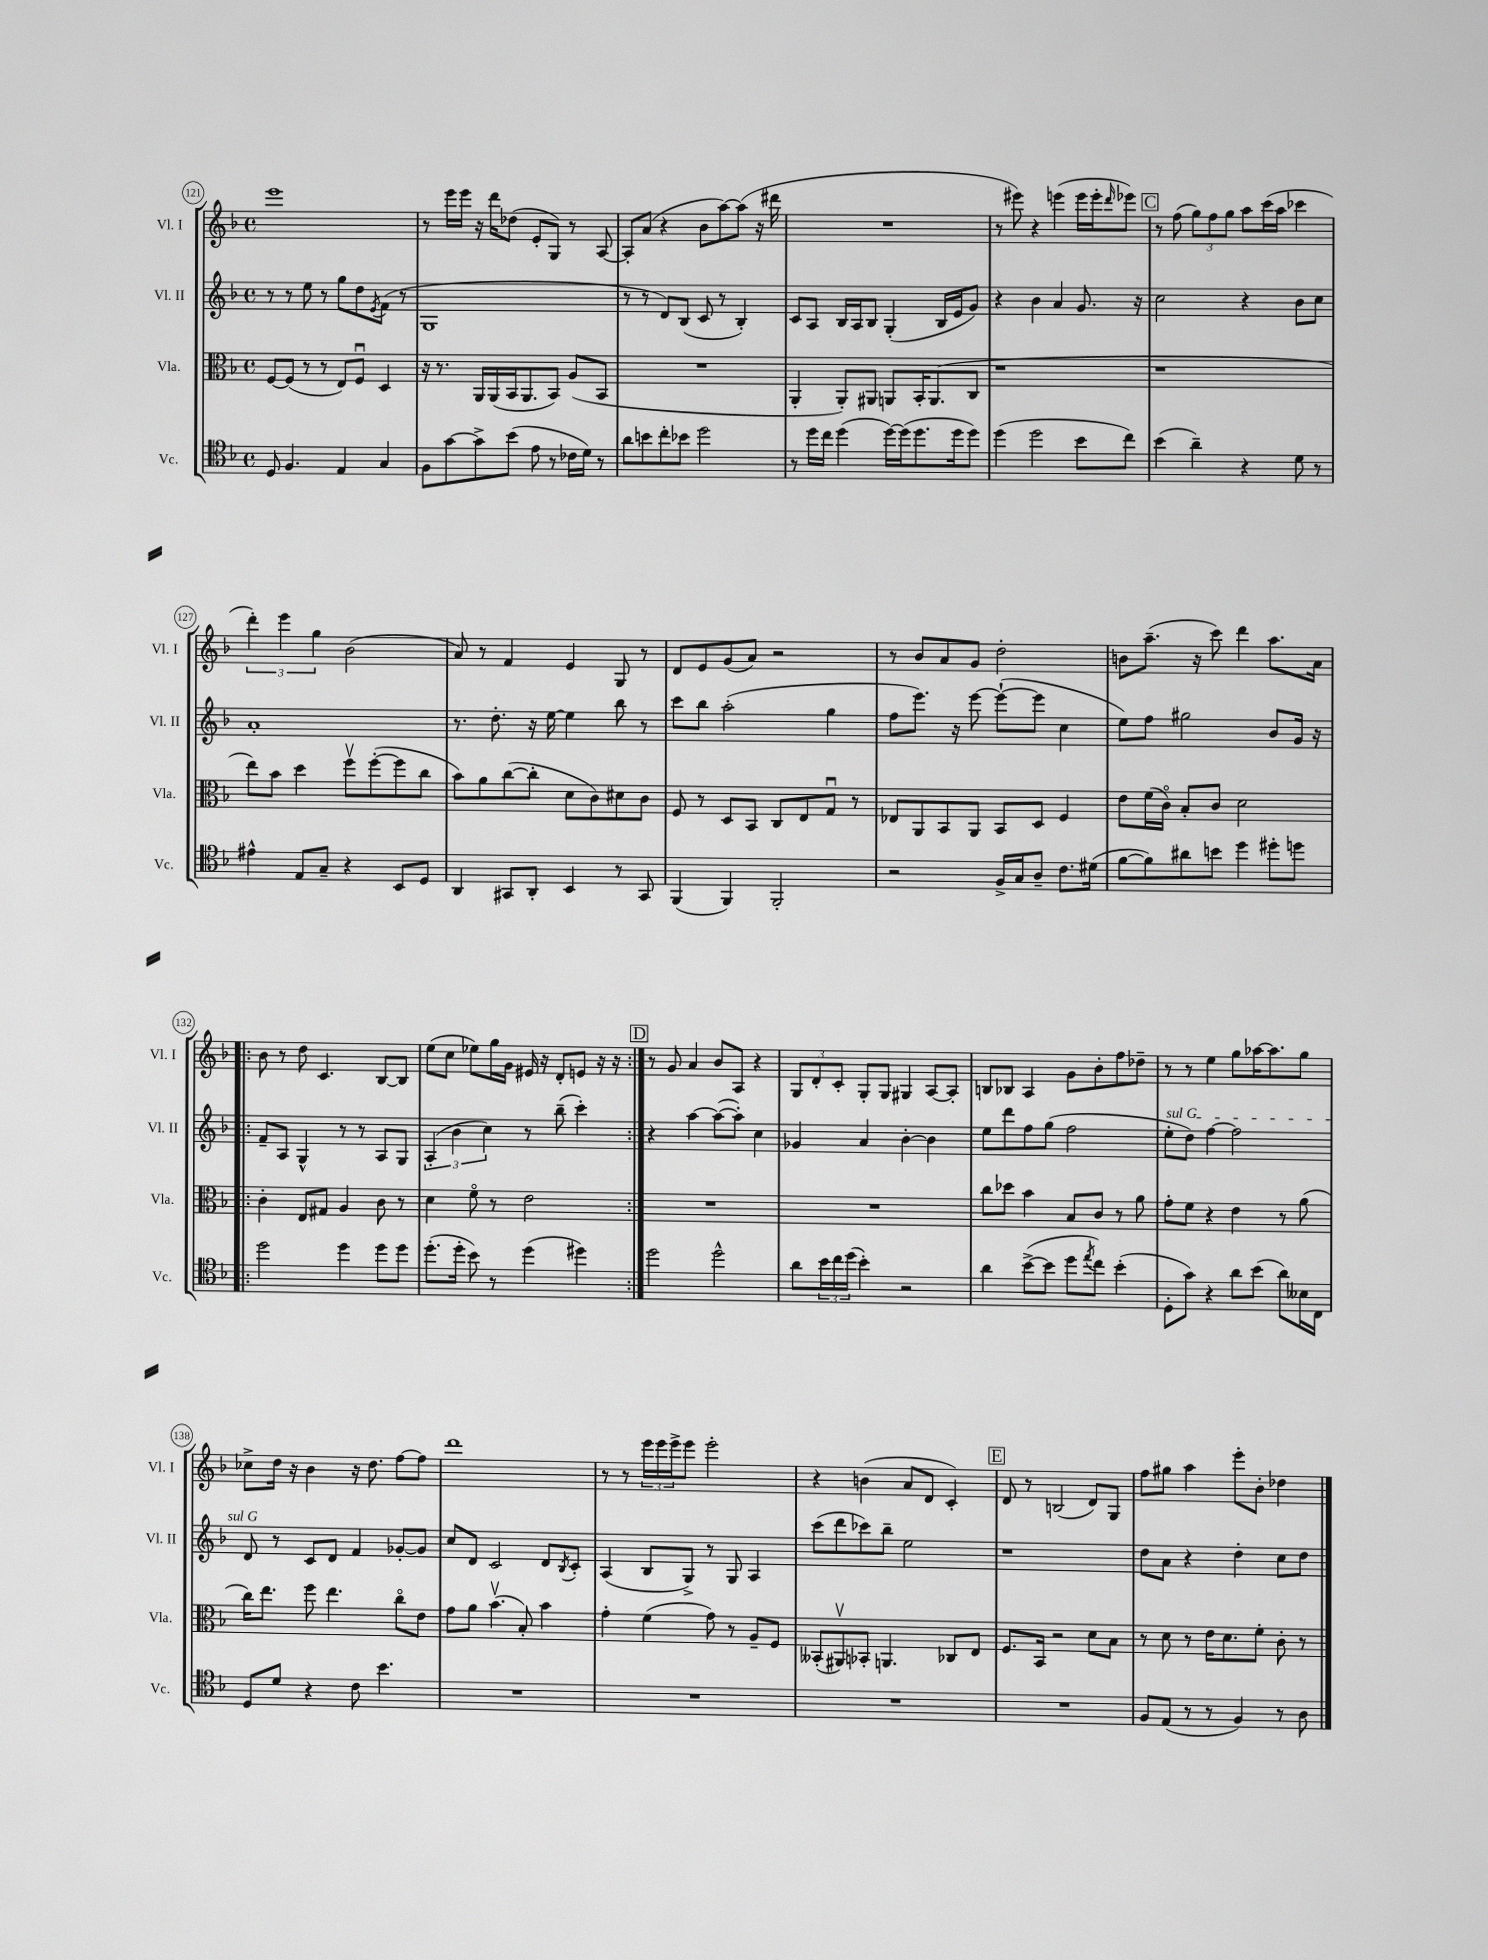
<<
\new StaffGroup <<
\new Staff = "s0" \with { instrumentName = "Vl. I" shortInstrumentName = "Vl. I" } {
    \clef treble \key f \major \defaultTimeSignature \time 4/4
    e'''1 |
    r8 e'''16 e'''16 r16 d'''16 des''8( e'8-. g8) r8 a8~ |
    a8-. a'8( r4 bes'8 a''8~) a''8( r16 dis'''16 |
    R1 |
    r8 eis'''8) r4 e'''4( e'''16 e'''16-. \grace { d'''16 } ees'''8) |
    \mark \markup { \box "C" } r8 f''8( \tuplet 3/2 { g''8) f''8 g''8 } a''8 c'''16( a''16 ces'''4 |
    \tuplet 3/2 { d'''4-.) e'''4 g''4 } bes'2( |
    a'8) r8 f'4 e'4 g8 r8 |
    d'8 e'8 g'8( a'8) r2 |
    r8 bes'8 a'8 g'8 d''2-. |
    b'8 a''8.--( r16 c'''8) d'''4 a''8. a'16 |
    \repeat volta 2 { bes'8 r8 d''8 c'4. bes8~ bes8 |
    e''8( c''8 ees''8) g''16 g'16 eis'16 r16 d'8-. e'8 r16 r16 | }
    \mark \markup { \box "D" } r8 g'8 a'4 bes'8 a8 r4 |
    \tuplet 3/2 { g8 d'8-. c'8-. } g8-. g8 gis4 a8~ a8-. |
    b8 bes8 a4 g'8 bes'8-. f''8 des''8-- |
    r8 r8 e''4 g''8 aes''16~ aes''8. g''8 |
    ces''8-> d''16 r16 bes'4 r16 d''8. f''8~ f''8 |
    d'''1 |
    r8 r8 \tuplet 3/2 { e'''16 e'''16 e'''16-> } e'''8 e'''2-. |
    r4 b'4( a'8 d'8 c'4-.) |
    \mark \markup { \box "E" } d'8 r8 b2( d'8) g8 |
    f''8 gis''8 a''4 e'''8-. bes'8-. des''4 \bar "|." |
}
\new Staff = "s1" \with { instrumentName = "Vl. II" shortInstrumentName = "Vl. II" } {
    \clef treble \key f \major \defaultTimeSignature \time 4/4
    r8 r8 e''8 r8 g''8 d''8 \acciaccatura { e'8 } f'8( r8 |
    g1 |
    r8 r8 d'8) bes8( c'8 r8 bes4-.) |
    c'8 a8 bes16 a16 bes8 g4-.( bes16 e'16 g'8) |
    r4 bes'4 a'4 g'8. r16 |
    \mark \markup { \box "C" } c''2 r4 bes'8 c''8 |
    a'1-. |
    r8. d''8.-. r16 e''16~ e''4 bes''8 r8 |
    c'''8 bes''8 a''2-.( g''4 |
    f''8 e'''8.) r16 e'''8~ e'''8~-!( e'''8 c''4 |
    e''8) f''8 gis''2 bes'8 g'16 r16 |
    \repeat volta 2 { f'8-- a8 g4-^ r8 r8 a8 g8 |
    \tuplet 3/2 { a4-.( bes'4 c''4) } r8 bes''8--( c'''4-.) | }
    \mark \markup { \box "D" } r4 a''4~ a''8~( a''8-.) c''4 |
    ges'4 a'4 bes'4~-. bes'4 |
    e''8 d'''8 f''8 g''8( f''2 |
    \once \override TextSpanner.bound-details.left.text = \markup { \italic "sul G" } e''8-.\startTextSpan d''8) f''4~ f''2 |
    d'8\stopTextSpan r8 c'8 d'8 f'4 ges'8~-. ges'8 |
    c''8 d'8 c'2 d'8 \acciaccatura { bes8 } c'8-. |
    a4( bes8 g8->) r8 g8 a4 |
    c'''8( d'''8 ces'''8) bes''8-- e''2 |
    \mark \markup { \box "E" } r1 |
    d''8 a'8 r4 d''4-. c''8 d''8 \bar "|." |
}
\new Staff = "s2" \with { instrumentName = "Vla." shortInstrumentName = "Vla." } {
    \clef alto \key f \major \defaultTimeSignature \time 4/4
    f8~ f8( r8 r8 e8) f8\downbow d4 |
    r16 r8. a,16 a,16( bes,16 a,8. bes,8) a8( bes,8 |
    R1 |
    a,4-. a,8-.) ais,8 a,8 bes,16-. a,8.( c8 |
    r1 |
    \mark \markup { \box "C" } r1 |
    e''8) bes'8 d''4 f''8\upbow f''8~-.( f''8 c''8 |
    bes'8) a'8 c''8~( c''8-. d'8 c'8) dis'8 c'8 |
    f8 r8 d8 bes,8 c8 e8 g8\downbow r8 |
    ees8 a,8 bes,8 a,8 bes,8 d8 f4 |
    e'8 f'16( c'16\flageolet) bes8-. c'8 d'2 |
    \repeat volta 2 { c'4-. e8 gis8 a4 c'8 r8 |
    d'4 f'8\flageolet r8 e'2 | }
    \mark \markup { \box "D" } R1 |
    R1 |
    c''8 des''8 bes'4 bes8 c'8 r8 a'8 |
    g'8-. f'8 r4 e'4 r8 a'8( |
    c''16) e''8. f''8 e''4. c''8\flageolet e'8 |
    g'8 a'8 bes'4.\upbow( bes8-.) bes'4 |
    g'4-. f'4( g'8) r8 a8-- f8 |
    beses,8-.( ais,8\upbow) bes,8-. a,4. ces8 e8 |
    \mark \markup { \box "E" } f8. bes,16 r2 d'8 bes8 |
    r8 d'8 r8 e'16 d'8. f'8-. c'8-. r8 \bar "|." |
}
\new Staff = "s3" \with { instrumentName = "Vc." shortInstrumentName = "Vc." } {
    \clef tenor \key f \major \defaultTimeSignature \time 4/4
    d8 f4. e4 g4 |
    f8 g'8~ g'8-> bes'8( e'8 r8 ces'16 d'16) r8 |
    a'8 b'8 c''8-. bes'8 d''2 |
    r8 d''16 c''16 d''4( d''16~) d''16( d''8. d''16 d''8) |
    d''4( d''2 bes'8 c''8) |
    \mark \markup { \box "C" } bes'4( a'4--) r4 d'8 r8 |
    eis'4-^ e8 g8-- r4 bes,8 d8 |
    a,4 gis,8 a,8-. bes,4 r8 gis,8 |
    f,4( f,4) f,2-. |
    r2 f16-> g16 a8-- c'8. dis'16( |
    f'8~ f'8) ais'8 b'8 d''4 dis''8-. d''8 |
    \repeat volta 2 { d''2 d''4 d''8 d''8 |
    d''8.-.( d''16-. bes'8) r8 d''4( dis''4) | }
    \mark \markup { \box "D" } d''2 d''2-^ |
    a'8 \tuplet 3/2 { bes'16 c''16 d''16( } bes'4-.) r2 |
    a'4 bes'8~->( bes'8 d''8 \acciaccatura { e''8 } c''8) bes'4-.( |
    d8-. g'8) r4 a'8 bes'8( a'8) beses16 c16 |
    d8 d'8 r4 c'8 bes'4. |
    R1 |
    R1 |
    R1 |
    \mark \markup { \box "E" } R1 |
    f8 e8( r8 r8 f4) r8 a8 \bar "|." |
}
>>
>>
\layout { \context { \Score currentBarNumber = #121 \override BarNumber.stencil = #(make-stencil-circler 0.1 0.3 ly:text-interface::print) } }
